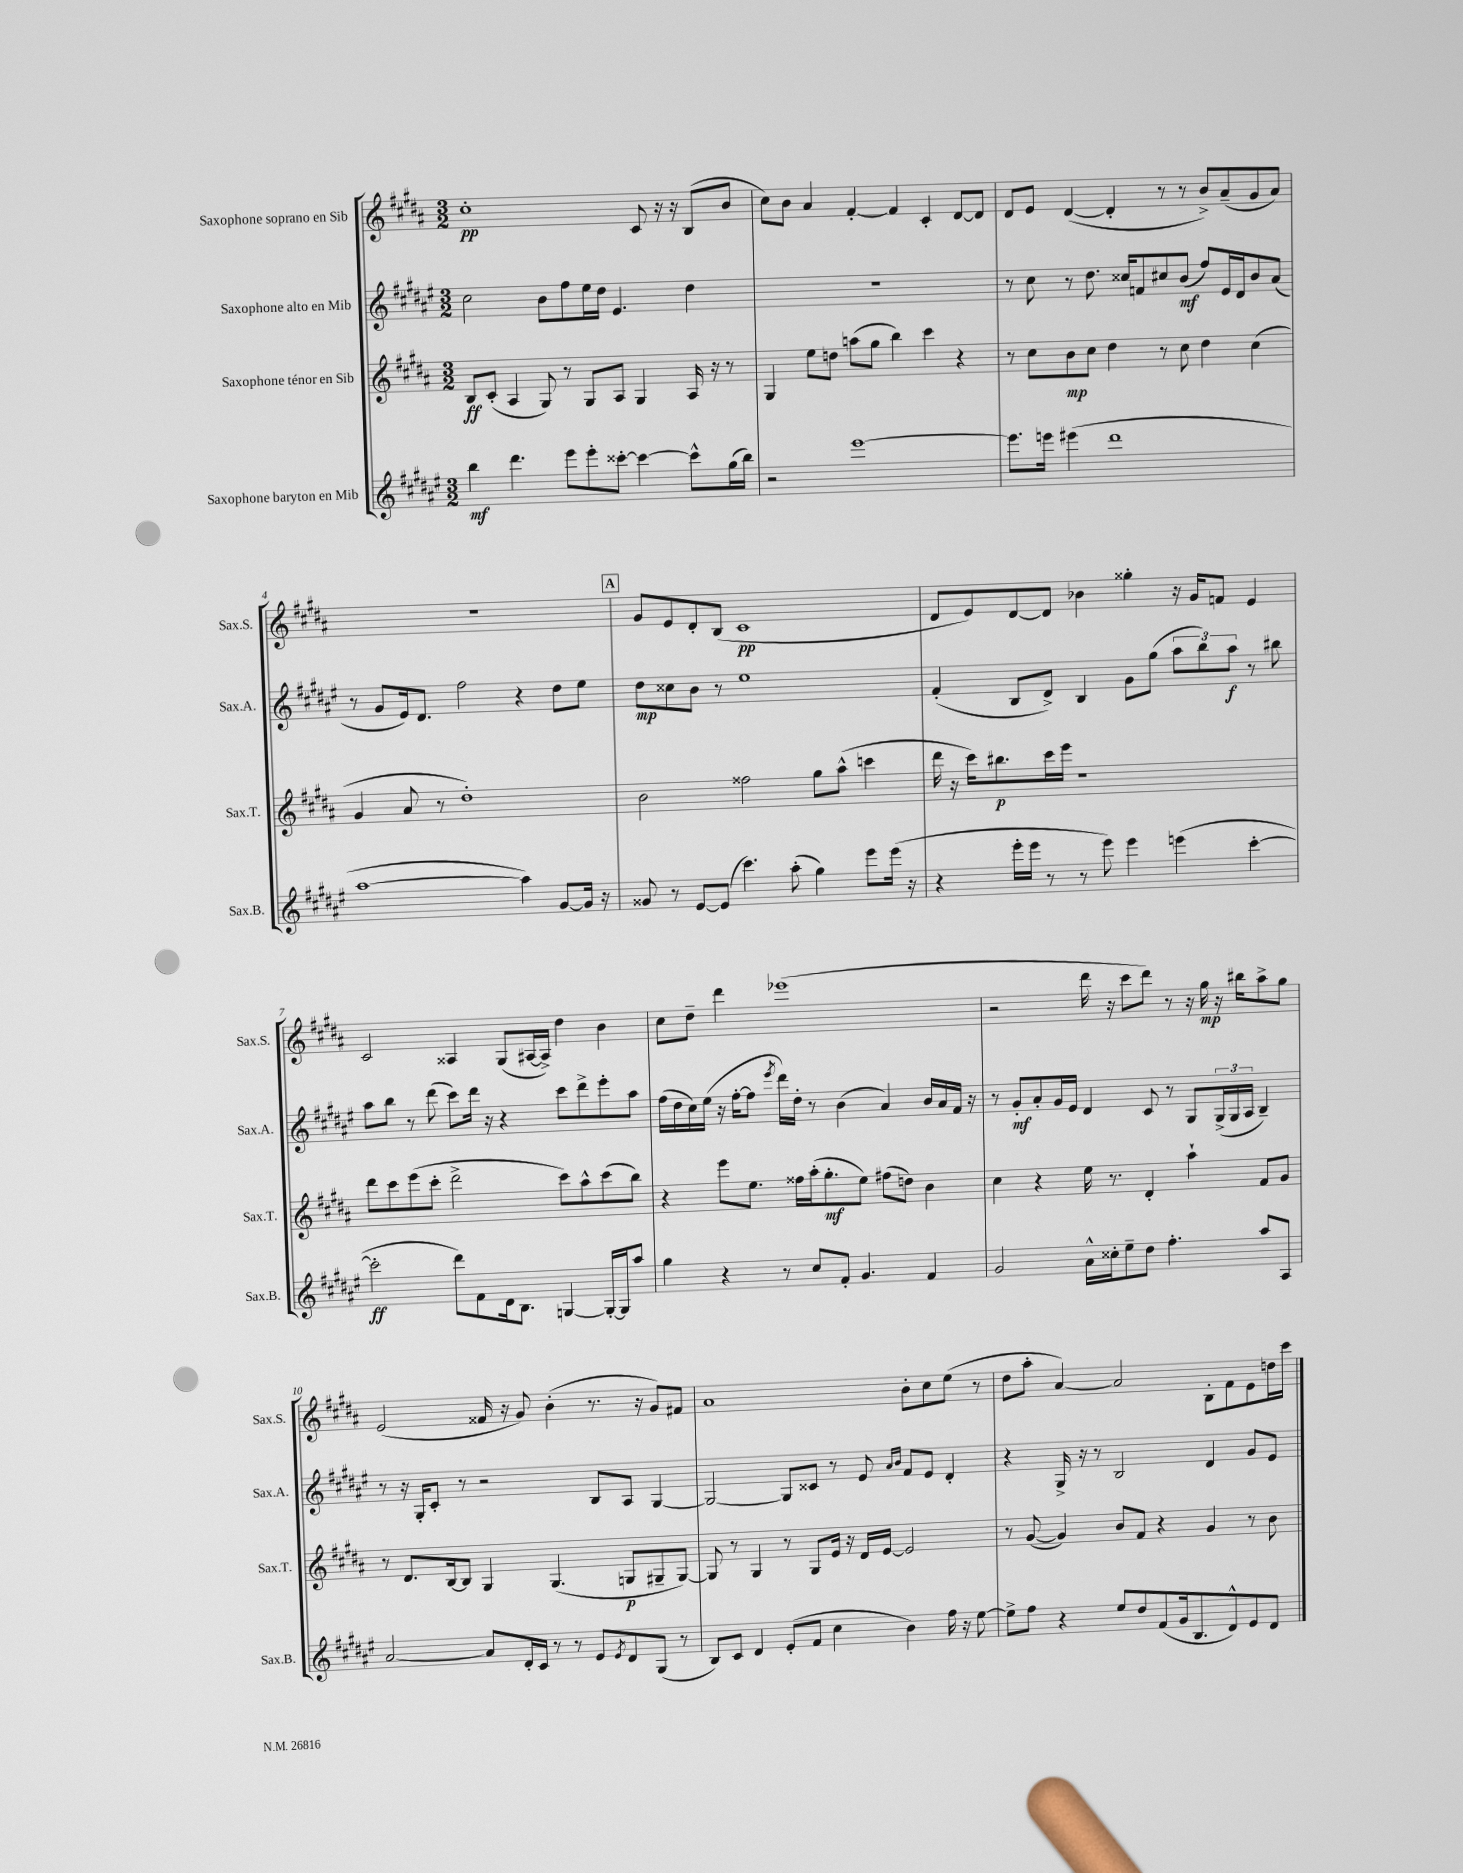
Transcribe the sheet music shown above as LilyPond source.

<<
\new StaffGroup <<
\new Staff = "s0" \with { instrumentName = "Saxophone soprano en Sib" shortInstrumentName = "Sax.S." } {
    \clef treble \key b \major \numericTimeSignature \time 3/2
    cis''1-.\pp cis'8 r16 r16 b8( b'8 |
    cis''8) b'8 ais'4 fis'4~-. fis'4 cis'4-. dis'8~ dis'8 |
    dis'8 e'8 dis'4~( dis'4-. r8 r8 b'8->) ais'8--( gis'8 ais'8) |
    R1. |
    \mark \markup { \box "A" } gis'8 e'8 dis'8-. b8( cis'1\pp |
    dis'8 e'8) dis'8~ dis'8 bes'4 gisis''4-. r16 gis'16 f'8 e'4 |
    cis'2 aisis4 gis8( ais16~ ais16->) dis''4 b'4 |
    cis''8 dis''8-- dis'''4 ees'''1( |
    r2 dis'''16 r16 cis'''8 dis'''8) r8 r16 gis''16\mp r16 bis''16 ais''8-> gis''8 |
    e'2( fisis'16 r16 gis'8) b'4-.( r8. r16 gis'8) fis'8 |
    ais'1 b'8-. cis''8 e''8( r8 |
    dis''8 ais''8-. ais'4~) ais'2 b8-. fis'8 e'8 d''16 cis'''16 \bar "|." |
}
\new Staff = "s1" \with { instrumentName = "Saxophone alto en Mib" shortInstrumentName = "Sax.A." } {
    \clef treble \key fis \major \numericTimeSignature \time 3/2
    cis''2 b'8 fis''8 eis''16 dis''16 eis'4. dis''4 |
    R1. |
    r8 cis''8 r8 dis''8. cisis''16 f'8 cis''8 b'8\mf( fis''8) eis'16 dis'16 b'8 ais'8( |
    r8 gis'8 eis'16) dis'8. fis''2 r4 dis''8 eis''8 |
    \mark \markup { \box "A" } dis''8\mp cisis''8 b'8 r8 eis''1 |
    fis'4-.( b8 dis'8->) b4 gis'8 gis''8( \tuplet 3/2 { ais''8 b''8) ais''8\f } r8 bis''8 |
    ais''8 b''8 r8 dis'''8( cis'''8) dis'''16 r16 r4 cis'''8 dis'''8-> eis'''8-. ais''8 |
    fis''16( dis''16 cis''16) eis''16( r16 fis''16~-. fis''8 \acciaccatura { eis'''8 } dis'''16) dis''16-. r8 b'4( ais'4) b'16 ais'16 fis'16 r16 |
    r8 gis'8-.\mf ais'8-. gis'16 eis'16 dis'4 cis'8 r8 gis8 \tuplet 3/2 { gis16->( gis16 ais16 } b4--) |
    r8 r16 gis16-. cis'8-. r8 r2 b8 ais8 gis4~ |
    gis2~ gis8 cisis'8 r8 eis'8 \grace { ais'16 b'16 } fis'8 eis'8 dis'4-. |
    r4 gis16-> r16 r8 b2 dis'4 gis'8 eis'8 \bar "|." |
}
\new Staff = "s2" \with { instrumentName = "Saxophone ténor en Sib" shortInstrumentName = "Sax.T." } {
    \clef treble \key b \major \numericTimeSignature \time 3/2
    b8\ff cis'8-.( ais4 gis8) r8 gis8 ais8 gis4 ais16 r16 r8 |
    gis4 e''8 d''8 a''8( gis''8 b''4) cis'''4 r4 |
    r8 cis''8 b'8\mp cis''8 dis''4 r8 cis''8 dis''4 cis''4( |
    gis'4 ais'8 r8 dis''1-.) |
    \mark \markup { \box "A" } b'2 fisis''2 gis''8 ais''8-^( c'''4 |
    dis'''16 r16 cis'''16) bis''8.\p cis'''16 e'''16 r1 |
    dis'''8 cis'''8 e'''8( cis'''8-. dis'''2-> cis'''8) ais''8-^ cis'''8( b''8) |
    r4 e'''8 e''8. fisis''16 ais''16-.( gis''8.-.\mf e''8) fis''8( d''8) b'4 |
    cis''4 r4 e''16 r8. dis'4-. ais''4-! fis'8 gis'8 |
    r8 dis'8. b16~ b8 gis4 gis4.( g8\p gis8-- gis8~) |
    gis8 r8 gis4 r8 gis8 e'16 r16 dis'16 e'16~ e'2 |
    r8 gis'8~( gis'4) b'8 fis'8 r4 gis'4 r8 b'8 \bar "|." |
}
\new Staff = "s3" \with { instrumentName = "Saxophone baryton en Mib" shortInstrumentName = "Sax.B." } {
    \clef treble \key fis \major \numericTimeSignature \time 3/2
    b''4\mf dis'''4. eis'''8 eis'''8-. cisis'''8~-. cisis'''4~ cisis'''8-^ gis''16( b''16) |
    r2 eis'''1~ |
    eis'''8. e'''16 eis'''4( dis'''1 |
    ais''1~ ais''4) gis'8~ gis'16 r16 |
    \mark \markup { \box "A" } gisis'8 r8 eis'8~ eis'8( cis'''4.) ais''8-.( gis''4) eis'''8 eis'''16( r16 |
    r4 eis'''16-. eis'''16 r8 r8 eis'''8) eis'''4 e'''4( cis'''4~-. |
    cis'''2-.\ff dis'''8) fis'8 dis'16 b8. g4~ g16~-. g16 ais''8 |
    gis''4 r4 r8 cis''8 fis'8-. gis'4. fis'4 |
    gis'2 ais'16-^ cisis''16-. eis''8-- dis''8 fis''4.-. ais''8 ais8 |
    ais'2~ ais'8 dis'16-. cis'16 r8 r8 eis'8 \acciaccatura { eis'8 } dis'8 gis8( r8 |
    b8) cis'8 dis'4 eis'8-.( fis'8 cis''4 b'4) fis''16 r16 eis''8~ |
    eis''8-> fis''8 r4 eis''8 dis''8 fis'8( gis'16 b8. dis'8-^) eis'8 dis'8 \bar "|." |
}
>>
>>
